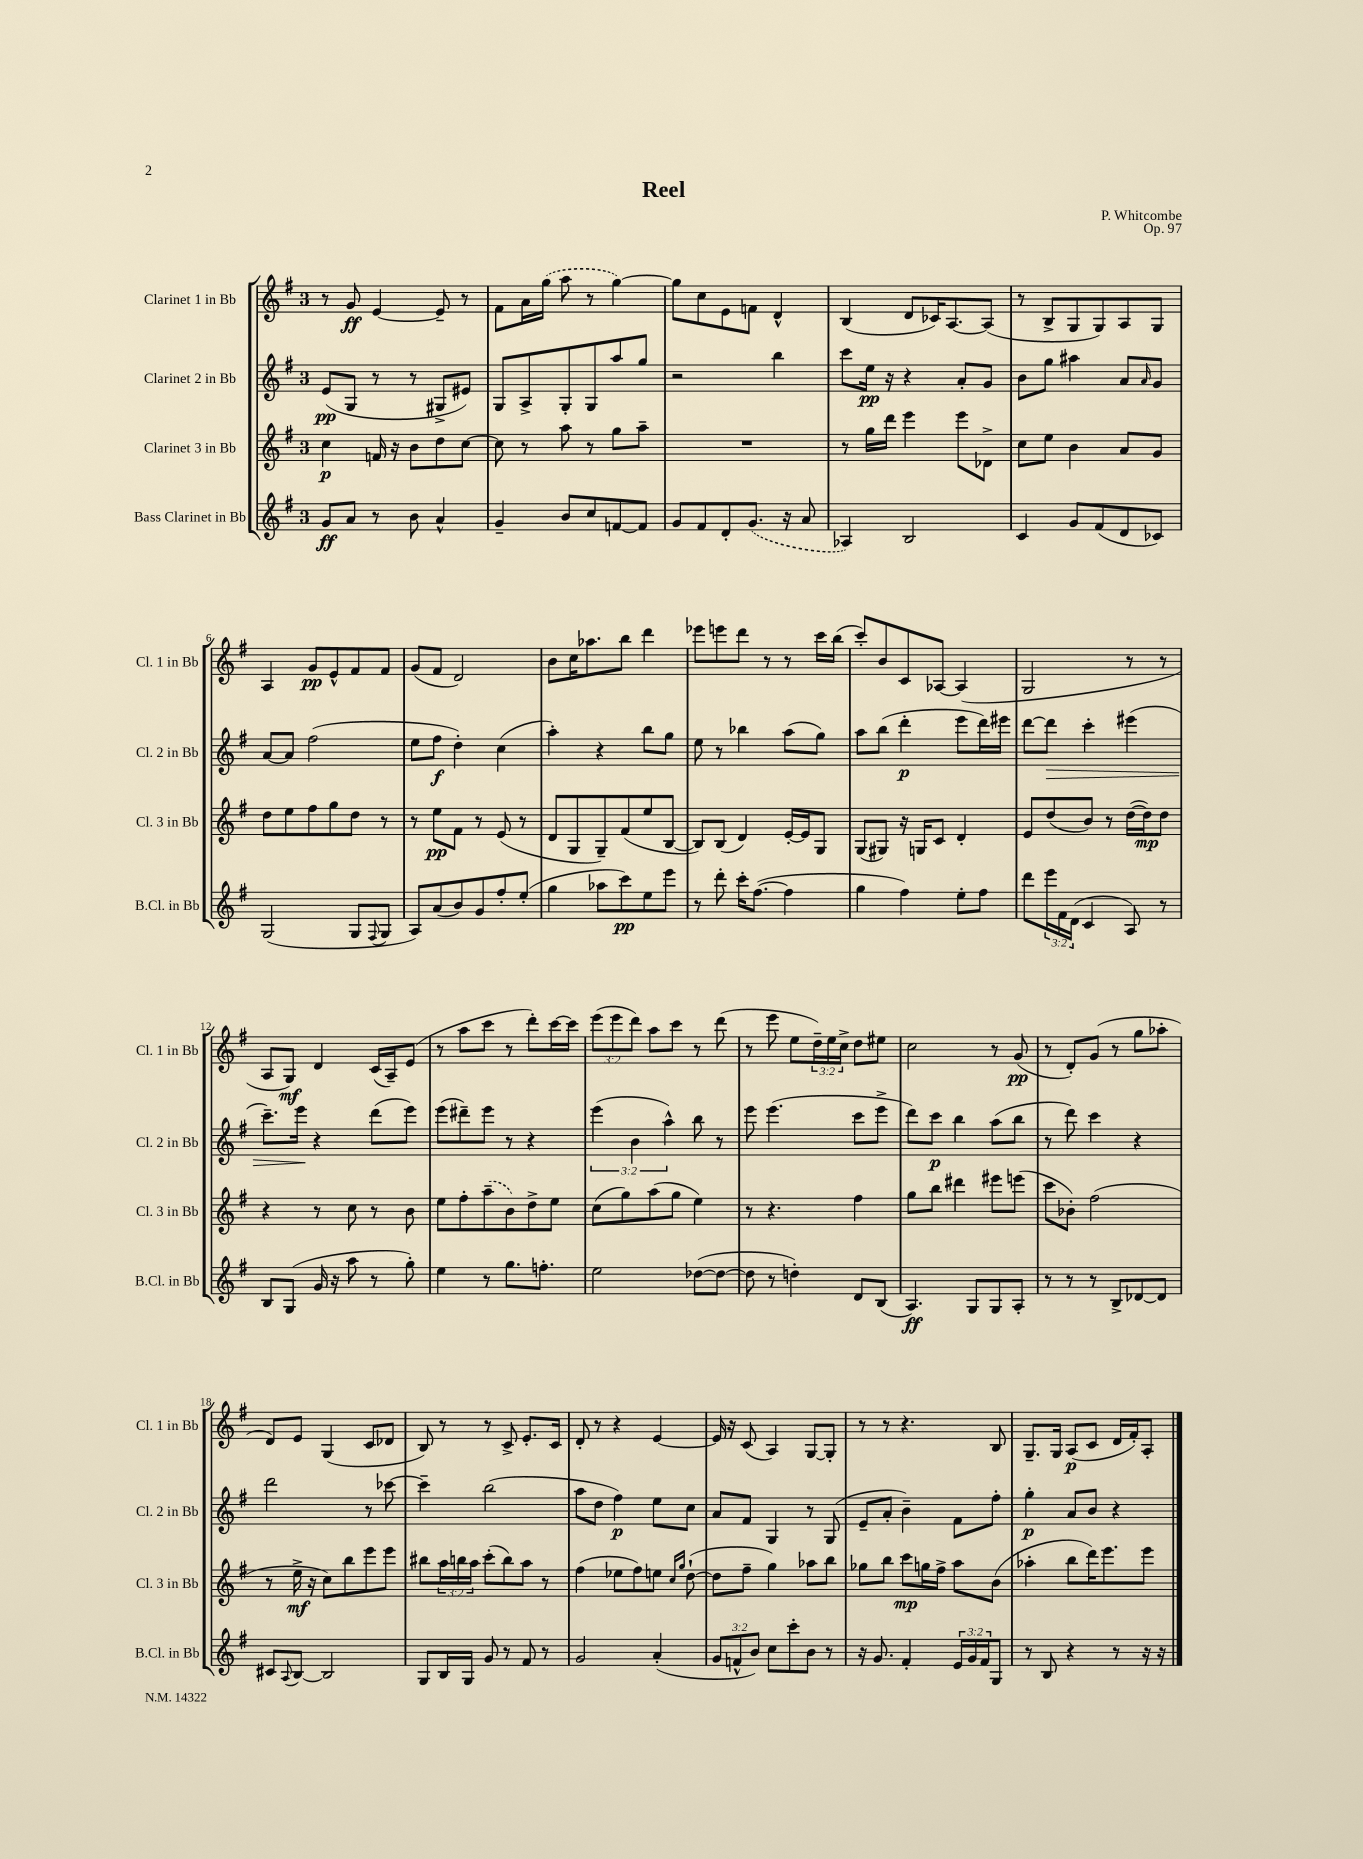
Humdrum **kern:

**kern	**dynam	**kern	**dynam	**kern	**dynam	**kern	**dynam
*part4	*part4	*part3	*part3	*part2	*part2	*part1	*part1
*staff4	*staff4	*staff3	*staff3	*staff2	*staff2	*staff1	*staff1
*I"Bass Clarinet in Bb	*	*I"Clarinet 3 in Bb	*	*I"Clarinet 2 in Bb	*	*I"Clarinet 1 in Bb	*
*I'B.Cl. in Bb	*	*I'Cl. 3 in Bb	*	*I'Cl. 2 in Bb	*	*I'Cl. 1 in Bb	*
*clefG2	*	*clefG2	*	*clefG2	*	*clefG2	*
*k[f#]	*	*k[f#]	*	*k[f#]	*	*k[f#]	*
*M3/4	*	*M3/4	*	*M3/4	*	*M3/4	*
=1	=1	=1	=1	=1	=1	=1	=1
8g/L	ff	4cc\	p	(8e/L	pp	8r	.
8a/J	.	.	.	8G/J	.	8g/	ff
8r	.	16fn/	.	8r	.	[4e/	.
.	.	16r	.	.	.	.	.
8b\	.	8b\L	.	8r	.	.	.
4a^^/	.	8dd\	.	8G#X^/L	.	8e~/]	.
.	.	[8cc\J	.	8e#X/J)	.	8r	.
=2	=2	=2	=2	=2	=2	=2	=2
4g~/	.	8cc\]	.	8G/L	.	8f#\L	.
.	.	8r	.	8A^/	.	16a\L	.
.	.	.	.	.	.	(16gg\JJ	.
8b/L	.	8aa\	.	8G'/	.	8aa\	.
8cc/	.	8r	.	8G/	.	8r	.
[8fn/	.	8gg\L	.	8aa/	.	[4gg\)	.
8f/J]	.	8aa~\J	.	8gg/J	.	.	.
=3	=3	=3	=3	=3	=3	=3	=3
8g/L	.	2.r	.	2r	.	8gg\L]	.
8f#/	.	.	.	.	.	8cc\	.
8d'/	.	.	.	.	.	8e\	.
(8.g/J	.	.	.	.	.	8fn\J	.
.	.	.	.	4bb\	.	4d^^/	.
16r	.	.	.	.	.	.	.
8a/	.	.	.	.	.	.	.
=4	=4	=4	=4	=4	=4	=4	=4
4A-X/)	.	8r	.	8ccc\L	.	(4B/	.
.	.	16gg\LL	.	16ee\Jk	pp	.	.
.	.	16ddd\JJ	.	16r	.	.	.
2B/	.	4eee\	.	4r	.	8d/L	.
.	.	.	.	.	.	16c-X/K)	.
.	.	.	.	.	.	[8.A/	.
.	.	8eee\L	.	8a'/L	.	.	.
.	.	8d-X^\J	.	8g/J	.	(8A/J]	.
=5	=5	=5	=5	=5	=5	=5	=5
4c/	.	8cc\L	.	8b\L	.	8r	.
.	.	8ee\J	.	8gg\J	.	8B^/L	.
8g/L	.	4b\	.	4aa#X\	.	8G/	.
(8f#/	.	.	.	.	.	8G/)	.
8d/	.	8a/L	.	8a/L	.	8A/	.
.	.	.	.	16qqa/	.	.	.
8c-X/J)	.	8g/J	.	8g/J	.	8G/J	.
!!LO:LB:g=z
=6	=6	=6	=6	=6	=6	=6	=6
(2G/	.	8dd\L	.	[8a/L	.	4A/	.
.	.	8ee\	.	8a/J]	.	.	.
.	.	8ff#\	.	(2ff#\	.	8g/L	pp
.	.	8gg\	.	.	.	8e^^/	.
8G/L	.	8dd\J	.	.	.	8f#/	.
8qqF#/	.	.	.	.	.	.	.
8G/J	.	8r	.	.	.	8f#/J	.
=7	=7	=7	=7	=7	=7	=7	=7
8A/L)	.	8r	.	8ee\L	.	(8g/L	.
(8a/	.	8ee\L	pp	8ff#\J	f	8f#/J	.
8b/)	.	8f#\J	.	4dd'\)	.	2d/)	.
8g/	.	8r	.	.	.	.	.
8ff#'/	.	(8e/	.	(4cc\	.	.	.
(8ee'/J	.	8r	.	.	.	.	.
=8	=8	=8	=8	=8	=8	=8	=8
4gg\	.	8d/L	.	4aa'\)	.	8b\L	.
.	.	8G/	.	.	.	16cc\K	.
.	.	.	.	.	.	8.aa-X\	.
8aa-X\L	.	8G~/)	.	4r	.	.	.
8ccc\)	pp	(8f#/	.	.	.	8bb\J	.
8ee\	.	8ee/	.	8bb\L	.	4ddd\	.
8eee\J	.	[8B/J	.	8gg\J	.	.	.
=9	=9	=9	=9	=9	=9	=9	=9
8r	.	8B/L])	.	8ee\	.	8eee-X\L	.
8ddd'\	.	(8B/J	.	8r	.	8eeen\	.
16ccc'\KL	.	4d/)	.	4bb-X\	.	8ddd\J	.
([8.ff#\J	.	.	.	.	.	.	.
.	.	.	.	.	.	8r	.
4ff#\]	.	[16e'/LL	.	(8aa\L	.	8r	.
.	.	16e/J]	.	.	.	.	.
.	.	8G/J	.	8gg\J)	.	16ccc\LL	.
.	.	.	.	.	.	(16bb\JJ	.
=10	=10	=10	=10	=10	=10	=10	=10
4gg\	.	(8G/L	.	8aa\L	.	8ccc'/L)	.
.	.	8G#X/J)	.	(8bb\J	.	8b/	.
4ff#\)	.	16r	.	4ddd'\	p	8c/	.
.	.	16Gn/KL	.	.	.	.	.
.	.	8c/J	.	.	.	[8A-X/J	.
8ee'\L	.	4d'/	.	8eee\L	.	(4A-/]	.
8ff#\J	.	.	.	16ddd\L)	.	.	.
.	.	.	.	16eee#X\JJ	.	.	.
=11	=11	=11	=11	=11	=11	=11	=11
8ddd\L	.	8e/L	.	[8ddd\L	.	2G/	.
!	!	!	!	!	!LO:HP:b	!	!
24eee\L	.	(8dd/	.	8ddd\J]	>	.	.
24f#\	.	.	.	.	.	.	.
(24d\JJ	.	.	.	.	.	.	.
4c/	.	8b/J)	.	4ccc'\	.	.	.
.	.	8r	.	.	.	.	.
8A/)	.	([16dd\LL	.	(4eee#X\	.	8r	.
.	.	16dd\J])	mp	.	.	.	.
8r	.	8dd\J	.	.	.	8r	.
!!LO:LB:g=z
=12	=12	=12	=12	=12	=12	=12	=12
8B/L	.	4r	.	8.ccc~\L)	.	8A/L	.
(8G/J	.	.	.	.	.	8G/J)	mf
.	.	.	.	16eee\Jk	.	.	.
16g/	.	8r	.	4r	]	4d/	.
16r	.	.	.	.	.	.	.
8aa\	.	8cc\	.	.	.	.	.
8r	.	8r	.	(8ddd\L	.	(16c/LL	.
.	.	.	.	.	.	16A~/J)	.
8gg'\)	.	8b\	.	8eee\J)	.	(8e/J	.
=13	=13	=13	=13	=13	=13	=13	=13
4ee\	.	8ee\L	.	(8eee\L	.	8r	.
.	.	8ff#'\	.	8ddd#X~\)	.	8aa\L	.
8r	.	(8aa~\	.	8eee\J	.	8ccc\J	.
8.gg\L	.	8b\)	.	8r	.	8r	.
.	.	8dd^\	.	4r	.	8ddd'\L)	.
8.ffn'\J	.	.	.	.	.	.	.
.	.	8ee\J	.	.	.	[16ccc\L	.
.	.	.	.	.	.	16ccc\JJ]	.
=14	=14	=14	=14	=14	=14	=14	=14
2ee\	.	(8cc\L	.	(6eee\	.	(12eee\L	.
.	.	.	.	.	.	12eee\	.
.	.	8gg\)	.	.	.	.	.
.	.	.	.	6b\	.	12ddd\J)	.
.	.	(8aa\	.	.	.	8aa\L	.
.	.	.	.	6aa^^\)	.	.	.
.	.	8gg\J	.	.	.	8ccc\J	.
([8dd-X\L	.	4ee\)	.	8bb\	.	8r	.
8dd-\J_	.	.	.	8r	.	(8ddd\	.
=15	=15	=15	=15	=15	=15	=15	=15
8dd-\]	.	8r	.	8eee\	.	8r	.
8r	.	4.r	.	(4.eee\	.	8eee\	.
4ddn'\)	.	.	.	.	.	8ee\L	.
.	.	.	.	.	.	24dd~\L)	.
.	.	.	.	.	.	24ee\	.
.	.	.	.	.	.	24cc^\JJ	.
8d/L	.	4ff#\	.	8ccc\L	.	8dd\L	.
(8B/J	.	.	.	8eee^\J	.	8ee#X\J	.
=16	=16	=16	=16	=16	=16	=16	=16
4.A/)	ff	8gg\L	.	8ddd\L)	.	2cc\	.
.	.	8bb\J	.	8ccc\J	p	.	.
.	.	4ddd#X\	.	4bb\	.	.	.
8G/L	.	.	.	.	.	.	.
8G/	.	8eee#X\L	.	(8aa\L	.	8r	.
8A'/J	.	(8eeen\J	.	8bb\J	.	(8g/	pp
=17	=17	=17	=17	=17	=17	=17	=17
8r	.	8ccc\L	.	8r	.	8r	.
8r	.	8b-X'\J)	.	8ddd\)	.	8d'/L)	.
8r	.	(2ff#\	.	4ccc\	.	(8g/J	.
8B^/L	.	.	.	.	.	8r	.
[8d-X/	.	.	.	4r	.	8gg\L	.
8d-/J]	.	.	.	.	.	8aa-X'\J	.
!!LO:LB:g=z
=18	=18	=18	=18	=18	=18	=18	=18
8c#X/L	.	8r	.	2ddd\	.	8d/L)	.
8qqA/	.	.	.	.	.	.	.
[8B/J	.	16ee^\	mf	.	.	8e/J	.
.	.	16r	.	.	.	.	.
2B/]	.	8cc\L)	.	.	.	(4G/	.
.	.	8bb\	.	.	.	.	.
.	.	8eee\	.	8r	.	8c/L	.
.	.	8eee\J	.	[8ccc-X\	.	8d-X/J	.
=19	=19	=19	=19	=19	=19	=19	=19
8G/L	.	8bb#X\L	.	4ccc-~\]	.	8B/)	.
16B/L	.	24aa\L	.	.	.	8r	.
.	.	24bbn\	.	.	.	.	.
16G/JJ	.	.	.	.	.	.	.
.	.	24aa\JJ	.	.	.	.	.
8g/	.	(8ccc'\L	.	(2bb\	.	8r	.
8r	.	8bb\)	.	.	.	8c^/	.
8f#/	.	8aa\J	.	.	.	8.e'/L	.
8r	.	8r	.	.	.	.	.
.	.	.	.	.	.	16c/Jk	.
=20	=20	=20	=20	=20	=20	=20	=20
2g/	.	(4ff#\	.	8aa\L	.	8d'/	.
.	.	.	.	8dd\J	.	8r	.
.	.	8ee-X\L	.	4ff#\)	p	4r	.
.	.	8ff#\)	.	.	.	.	.
(4a'/	.	8een\J	.	8ee\L	.	[4e/	.
.	.	16qqcc/LL	.	.	.	.	.
.	.	16qqgg/JJ	.	.	.	.	.
.	.	([8dd`\	.	8cc\J	.	.	.
=21	=21	=21	=21	=21	=21	=21	=21
12g/L	.	8dd\L]	.	8a/L	.	16e/]	.
.	.	.	.	.	.	16r	.
12fn^^/	.	.	.	.	.	.	.
.	.	8ff#~\J	.	8f#/J	.	(8c/	.
12b/J)	.	.	.	.	.	.	.
8cc\L	.	4gg\)	.	4G/	.	4A/)	.
8ccc'\	.	.	.	.	.	.	.
8b\J	.	8aa-X\L	.	8r	.	[8G/L	.
8r	.	8bb\J	.	(8G/	.	8G'/J]	.
=22	=22	=22	=22	=22	=22	=22	=22
16r	.	8gg-X\L	.	8e~/L	.	8r	.
8.g/	.	.	.	.	.	.	.
.	.	8bb\J	.	8a'/J	.	8r	.
4f#'/	.	8ccc\L	mp	4b~\)	.	4.r	.
.	.	16ggn\L	.	.	.	.	.
.	.	16ff#^\JJ	.	.	.	.	.
24e/LL	.	8aa\L	.	8f#\L	.	.	.
24g/	.	.	.	.	.	.	.
24f#/J	.	.	.	.	.	.	.
8G/J	.	(8b\J	.	8ff#'\J	.	8B/	.
=23	=23	=23	=23	=23	=23	=23	=23
8r	.	4aa-X'\	.	4gg'\	p	8.G~/L	.
8B/	.	.	.	.	.	.	.
.	.	.	.	.	.	16G/Jk	.
4r	.	8bb\L	.	8a/L	.	(8A/L	p
.	.	16ddd\K)	.	8b/J	.	8c/J	.
.	.	8.eee\	.	.	.	.	.
8r	.	.	.	4r	.	16d/LL	.
.	.	.	.	.	.	16f#'/J)	.
16r	.	8eee\J	.	.	.	8A'/J	.
16r	.	.	.	.	.	.	.
==	==	==	==	==	==	==	==
*-	*-	*-	*-	*-	*-	*-	*-
